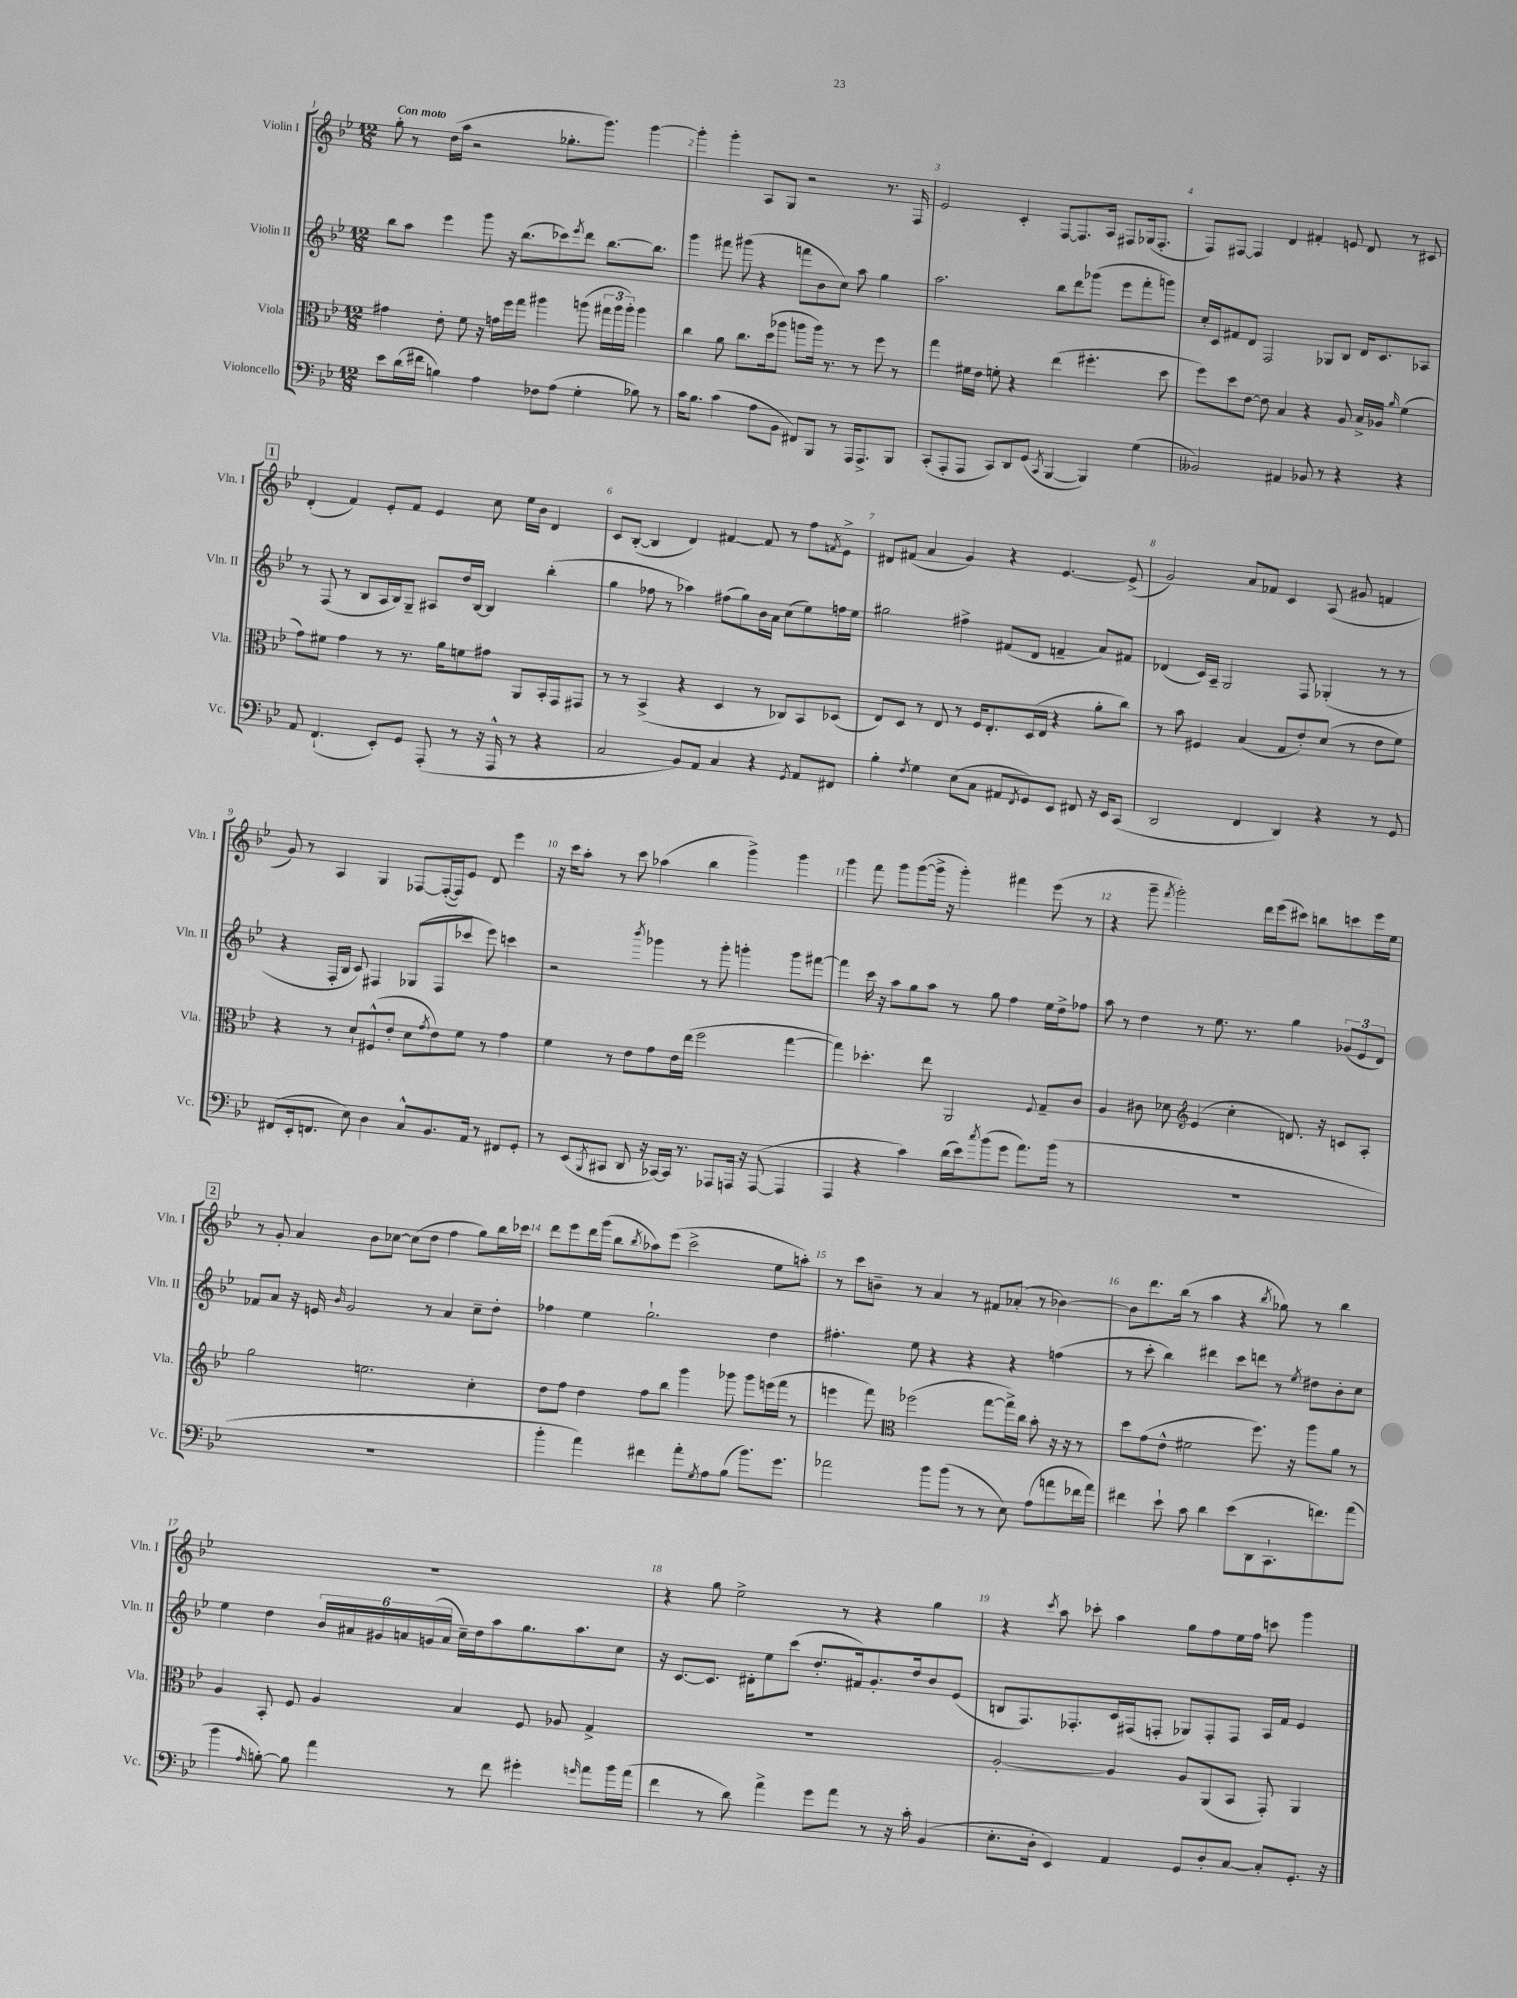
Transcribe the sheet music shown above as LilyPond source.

<<
\new StaffGroup <<
\new Staff = "s0" \with { instrumentName = "Violin I" shortInstrumentName = "Vln. I" } {
    \clef treble \key bes \major \numericTimeSignature \time 12/8 \tempo "Con moto"
    g''8-. r8 d''16( a''16 r2 ges''8.-. g'''8.) g'''4~ |
    g'''4-. g'''4-. a8 g8 r2 r8. f16 |
    ees'2 c'4-. f8~ f8. a16 fis8 ges16( fis8.-. |
    f8) fis8~ fis4 d'4 fis'4-. e'8 d'8 r8 cis'8 |
    \mark \markup { \box "1" } d'4-.( f'4) ees'8-. f'8 ees'4 c''8 ees''16 bes'16 d'4 |
    c'8 bes8~-.( bes4 d'4) fis'4~ fis'8 r8 f''8 \acciaccatura { f'8 } ees'8-> |
    dis'8 fis'8( a'4 g'4) r4 ees'4.~ ees'8->( |
    g'2) a'8 fes'8 c'4 a8( gis'8 f'4 |
    g'8) r8 a4 g4 fes8~ fes16~-.( fes16) ees'8 d'8 ees'''4 |
    r16 c'''16 a''8-. r8 c'''8 aes''4( bes''4 g'''4->) g'''4 |
    g'''4 f'''8 g'''8 g'''8~( g'''16-> r16 g'''4-.) fis'''4 ees'''8( r8 |
    r4 g'''8-- \acciaccatura { f'''8 } g'''2-.) d'''16 ees'''16( cis'''8) b''8 c'''8 ees'''16 ees''16 |
    \mark \markup { \box "2" } r8 g'8-. a'4 bes'8 ces''8~ ces''8( d''8 f''4 g''8) bes''16 ces'''16 |
    d'''8 ees'''8 d'''16 g'''16( bes''8 \acciaccatura { bes''8 } aes''8) ees'''8( c'''2-> ees''8 a''8-.) |
    r8 c'''8 b'8-- r8 a'4 r8 fis'8 aes'8-.( r8 bes'4~) |
    bes'8 d'''8. bes''16( r8 a''4 r4 \acciaccatura { bes''8 } ges''8) r8 bes''4 |
    R1. |
    r4 g''8 ees''2-> r8 r4 g''4 |
    r4 \acciaccatura { c'''8 } a''8 ces'''8-. a''4 g''8 f''8 ees''16 f''16 c'''8 g'''4 \bar "|." |
}
\new Staff = "s1" \with { instrumentName = "Violin II" shortInstrumentName = "Vln. II" } {
    \clef treble \key bes \major \numericTimeSignature \time 12/8
    bes''8 a''8 ees'''4 g'''8 r16 bes''8.( ces'''8) \acciaccatura { ees'''8 } d'''8 bes''8.~ bes''8. |
    g'''4 fis'''8 gis'''8( r4 f'''8 bes'8 c''8) a''8 g''4 |
    a''2. bes''8 d'''8 ges'''8( ees'''8 f'''8-. g'''8) |
    c''16-. c'16 fis'8 d'8 f2 ges8 bes8 d'16 c'8. aes8 |
    \mark \markup { \box "1" } r8 f8( r8 bes8 a16 bes16) g8-- ais8 d''16 bes16~ bes4 bes''4-.( |
    g''4 fes''8 r8 aes''4) fis''8( g''8) bes'16 a'16 c''8( ees''8) f''16 ees''16 |
    gis''2 fis''4-> fis'8( d'8 f'4-- a'8) fis'8 |
    des'4( c'16) a16-- g2 f8 ges4-.( r8 r8 |
    r4 f16-. bes16 c'8) fis4 ges8( fis8 ces'''8 ees'''8) c'''4 |
    r2 \acciaccatura { bes'''8 } ges'''4 r8 ges'''8-. g'''4-. g'''8 fis'''8~ |
    fis'''4 c'''16 r16 a''8 g''8 a''8 r8 g''8 f''4 ees''16 d''16-> fes''8 |
    a''8 r8 d''4 r8 ees''8. r8. g''4 \tuplet 3/2 { ges'8( ees'8 d'8) } |
    \mark \markup { \box "2" } fes'8 a'8 r16 e'16 \grace { bes'16 } g'2 r8 a'4 c''8-- d''8-. |
    fes''4 ees''4 g''2.-! d''4 |
    fis''4.-. ees''8 r4 r4 r4 f''4( |
    r8 c'''8-. bes''4) dis'''4 c'''8 d'''8 r8 \acciaccatura { ees''8 } dis''8 bes'8-. c''8 |
    ees''4 d''4 \tuplet 6/4 { bes'16 ais'16 gis'16 a'16 g'16( a'16 } c''16--) d''16 a''8 g''8. a''8. c''8 |
    r16 c'8.~ c'8. dis'16-. ees''8 c'''8( d''8.-. fis'16) g'8.-. d''16 bes'8 ees'8( |
    b8 f8.) fes8.-. c'16 fis16( f8-. ges8) f8-. f8 a16 f'16 ees'4 \bar "|." |
}
\new Staff = "s2" \with { instrumentName = "Viola" shortInstrumentName = "Vla." } {
    \clef alto \key bes \major \numericTimeSignature \time 12/8
    gis'4 ees'8-. f'8 r16 g'16 f''16 g''16 ais''4 a''8( \tuplet 3/2 { gis''16 a''16 a''16-.) } a''4 |
    c''4 a'8 c''8. d''16( aes''8 a''8 a''16) r8. r8 f''8 r8 |
    g''4 fis'16 ees'16 f'8-. r4 ees''4( fis''4.-. d''8 |
    f''8) d''8 ees'8~ ees'8 bes4 r4 a8 bes16-> aes16 \grace { a'16 } f'4( |
    \mark \markup { \box "1" } g'8) fis'8 g'4 r8 r8. a'16 f'8 gis'8 a,8 bes,16-. g,16 gis,8 |
    r8 r8 bes,4->( r4 d4 r8 ces8) bes,8 des8( |
    ees8) d8 r8 ees8 r8 f16 ees8.-. d16( ees16 r4 a'8-. c''8) |
    r8 bes'8 fis4 bes4( g8 ees'8-.) d'8( r8 ees'8 f'8) |
    r4 r8 d'8-! fis8-^( ees'8-. d'8 \acciaccatura { g'8 } ees'8) f'8 r8 g'4 |
    f'4 r8 ees'8 g'8 ees'16 ees''16( f''2 g''4~ |
    g''4) des''4.-. ees''8 a,2 \appoggiatura { f8 } g8-- c'8 |
    a4 cis'8 des'8 \clef treble ees'4( c''4-. d'8.) r16 c'8 a8-. |
    \mark \markup { \box "2" } g''2 e''2. c''4-. |
    d''8 f''8 d''4 f''8 bes''8 g'''4 ges'''8 ges'''8 e'''16( f'''16 r8 |
    e'''4 f'''8) \clef alto fes''2( g''8~ g''16->) c''16 bes'8-. r16 r16 r8 |
    d''8 g'8( ees'8-^ fis'2 f''8.) r16 a''8 a'8 r8 |
    a4 bes,8-. f8 a4 bes4 f8 aes8 g4-> |
    R1. |
    a2~-. a4 a8 a,8( bes,8 g,8-.) a,4 \bar "|." |
}
\new Staff = "s3" \with { instrumentName = "Violoncello" shortInstrumentName = "Vc." } {
    \clef bass \key bes \major \numericTimeSignature \time 12/8
    ees'8 d'16( fis'16 b4) a4 fes8 a8( g4-. bes8) r8 |
    c'16 bes8. c'4( a8 bes,8 fis,8) bes,,8 r8 a,,16 a,,8.-> bes,,8 |
    c,8-.( a,,8-. a,,8 c,8) d,8 g,8( \acciaccatura { c,8 } bes,,4~ bes,,4) g4( |
    beses,2) ais,4 bes,8 r8 r4 r4 |
    \mark \markup { \box "1" } a,8 f,4.-!( ees,8-.) g,8 a,,8-.( r8 r16 a,,16-^ r8 r4 |
    c2 bes,8) a,8 c4 r4 \acciaccatura { g,8 } a,8 fis,8 |
    bes4-. \acciaccatura { f8 } g4 ees8( c8 ais,8 \acciaccatura { f,8 } g,8) ees,8 fis,8 r16 ees,16 c,8( |
    d,2 f,4 d,4) r4 r8 g,8 |
    fis,8( ees,16-. f,8. ees8) d4 c8-^ bes,8. a,16 r8 fis,8 g,8-. |
    r8 ees,8( \acciaccatura { bes,,8 } cis,8 d,8 r16 ces,16~) ces,16 r8. aes,,8 a,,16 r16 a,,8~( a,,4 |
    a,,4 r4 c'4) d'16( ees'16) \acciaccatura { c''8 } bes'8( g'8 a'8.) bes'16( r8 |
    R1. |
    \mark \markup { \box "2" } R1. |
    bes'4-. a'4) fis'4 a'8-. \acciaccatura { g8 } a8 bes8( bes'8.) g'8. |
    aes'2 bes'8 bes'8( r8 r8 ees8) a8( a'8 fes'16 a'16) |
    fis'4 ees'8-! c'8 d'4 ees'8( d,8 c,8.-! f'8.) a'8( |
    bes'4 \grace { a16 } b8~-.) b8 a'4 r8 f'8 gis'4-. \grace { g'16 } a'8 bes'16 a'16( |
    f'4 r8 d'8) a'4-> g'8 a'8 r8 r16 c'16-. bes,4( |
    ees8.-. d16-. ees,4) a,4 g,8 d8-. c8~ c8-. g,8.-. r16 \bar "|." |
}
>>
>>
\layout { \context { \Score \override BarNumber.break-visibility = ##(#f #t #t) barNumberVisibility = #all-bar-numbers-visible } }
